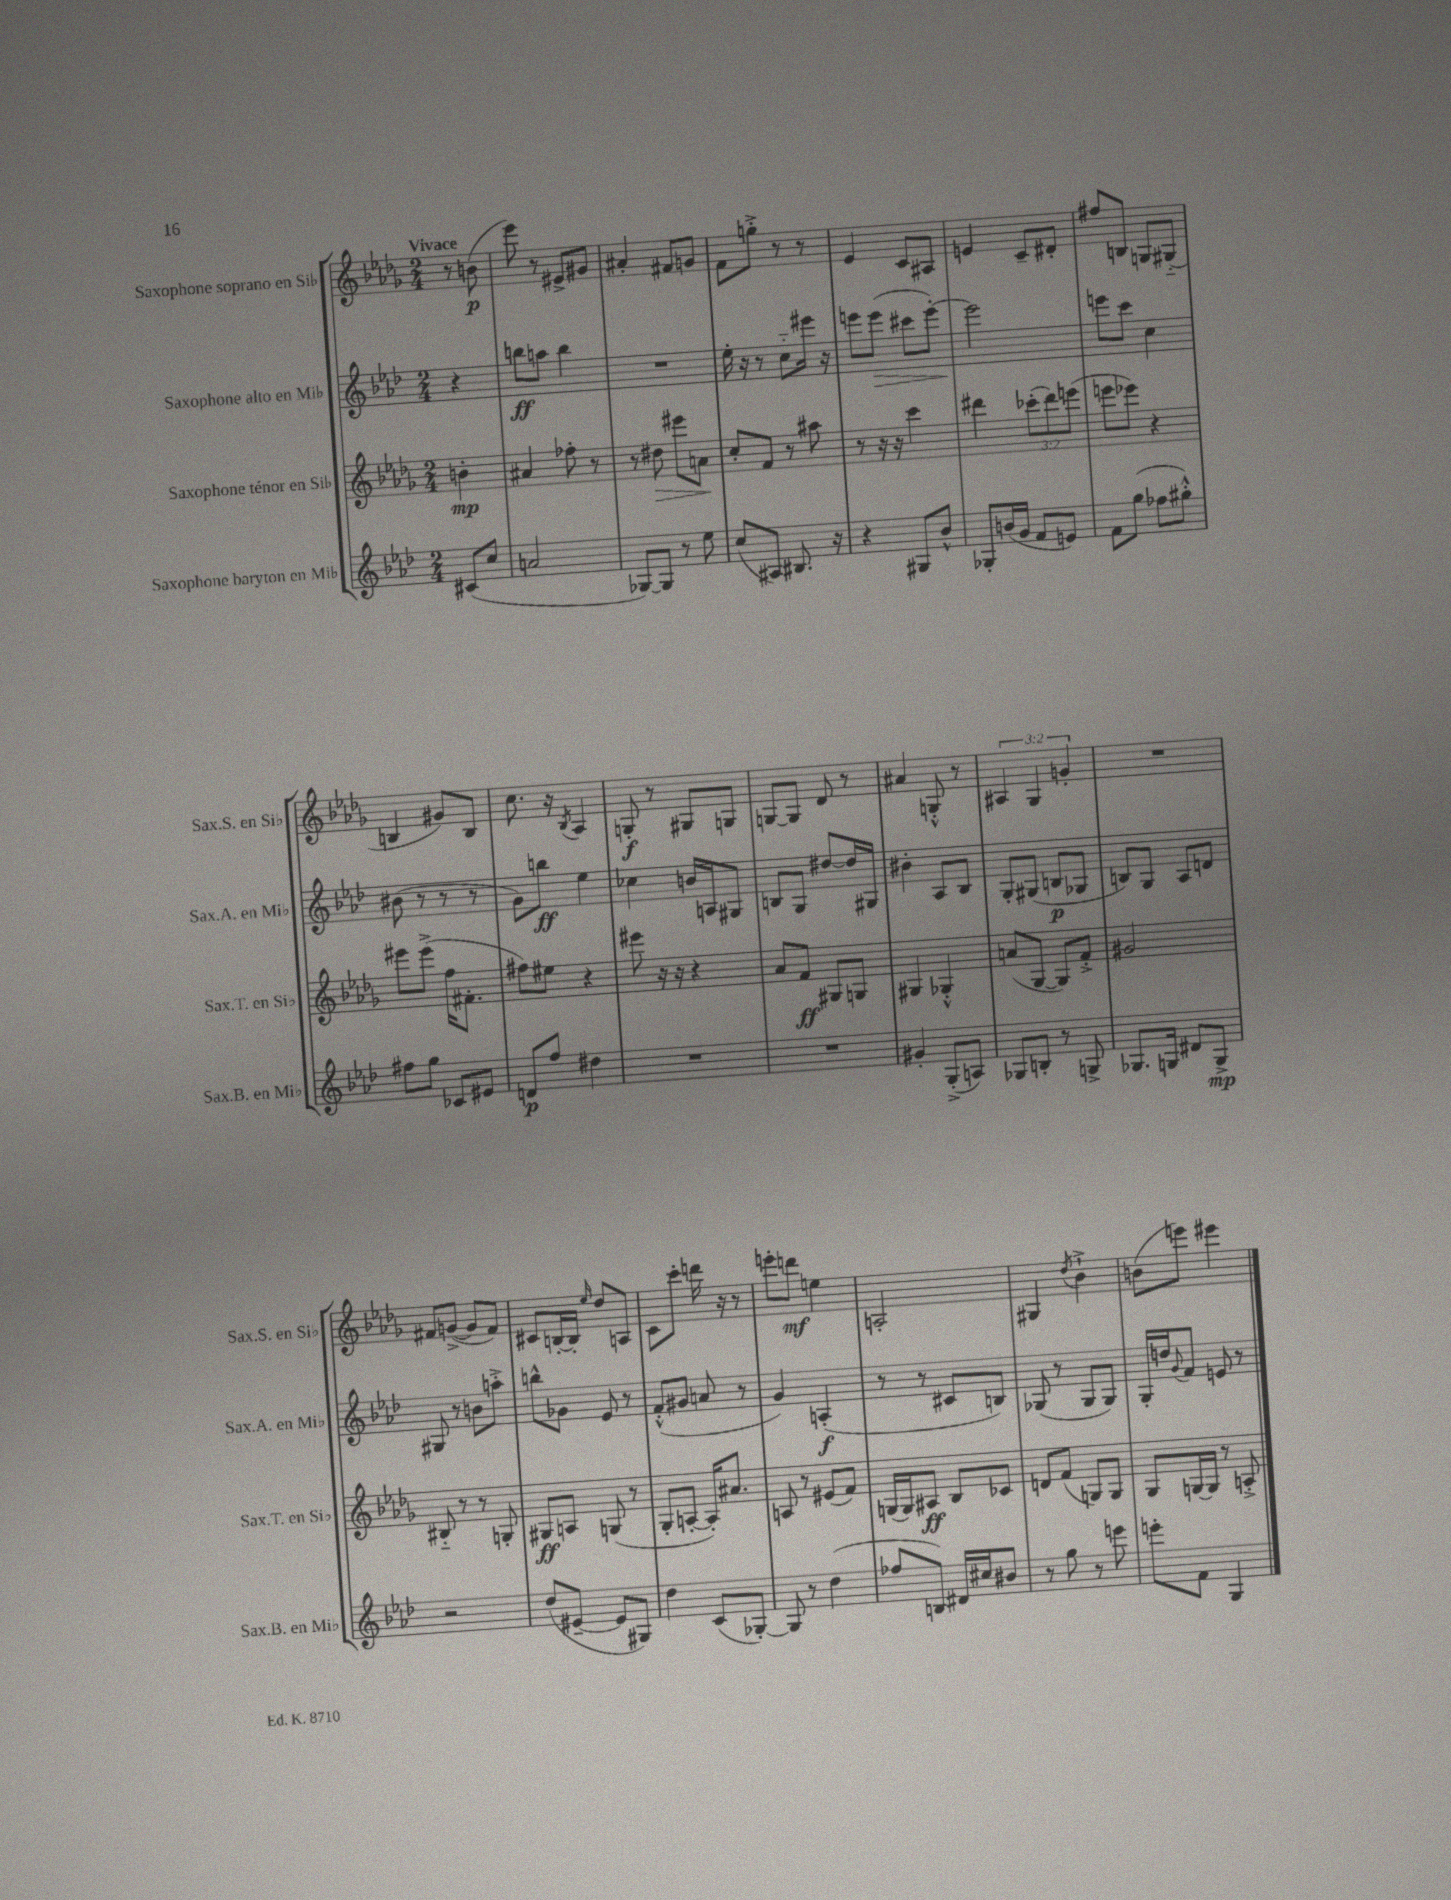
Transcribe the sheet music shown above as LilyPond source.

<<
\new StaffGroup <<
\new Staff = "s0" \with { instrumentName = "Saxophone soprano en Sib" shortInstrumentName = "Sax.S. en Sib" } {
    \clef treble \key des \major \numericTimeSignature \time 2/4 \override Staff.TupletNumber.text = #tuplet-number::calc-fraction-text \partial 4 \tempo "Vivace"
    r8 b'8\p( |
    ees'''8) r8 eis'8-> gis'8 |
    ais'4-. fis'8 g'8 |
    f'8 g''8-.-> r8 r8 |
    ees'4 c'8 ais8 |
    e'4 c'8-- dis'8-. |
    fis''8 b8 g8 gis8-_( |
    b4 gis'8) b8 |
    c''8. r16 \acciaccatura { bes8 } aes4 |
    g8-.\f r8 gis8 g8 |
    g8~ g8 des'8 r8 |
    ais'4 g8-.-^ r8 |
    \tuplet 3/2 { ais4 ges4 g'4-. } |
    R2 |
    fis'8 g'8~->( g'8 fis'8) |
    cis'8 b16~-. b16-. \grace { ees''16 } des''8 a8 |
    c'8 c'''8-. d'''16 r16 r8 |
    e'''8-. d'''8\mf e''4 |
    a2-. |
    gis4 \acciaccatura { des''8 } bes'4-!-> |
    b'8( e'''8) eis'''4 \bar "|." |
}
\new Staff = "s1" \with { instrumentName = "Saxophone alto en Mib" shortInstrumentName = "Sax.A. en Mib" } {
    \clef treble \key aes \major \numericTimeSignature \time 2/4 \partial 4
    r4 |
    b''8\ff a''8 b''4 |
    R2 |
    ees''16-. r16 r8 c''8-_ eis'''16 r16 |
    e'''8 e'''8\>( cis'''8 e'''8~-.) |
    e'''2\! |
    e'''8 c'''8 c''4 |
    bis'8( r8 r8 r8 |
    g'8) b''8\ff ees''4 |
    ces''4 b'16 a16 gis8 |
    b8 g8 dis''8~ dis''16 gis16 |
    bis'4-. aes8 bes8 |
    g8-. gis8( b8\p ges8 |
    b8) g8 aes8 d'8 |
    gis8 r8 b'8 a''8-.-> |
    b''8-^ ges'8 ees'8 r8 |
    f'8-.-^( gis'8 a'8 r8 |
    g'4) a4-.\f( |
    r8 r8 cis'8 b8) |
    ges8( r8 ges8 ges8) |
    g16-. d''16 \appoggiatura { g'8 } f'8 e'8 r8 \bar "|." |
}
\new Staff = "s2" \with { instrumentName = "Saxophone ténor en Sib" shortInstrumentName = "Sax.T. en Sib" } {
    \clef treble \key des \major \numericTimeSignature \time 2/4 \override Staff.TupletNumber.text = #tuplet-number::calc-fraction-text \partial 4
    b'4-.\mp |
    ais'4 fes''8-. r8 |
    r8 dis''8\> eis'''8 a'8\! |
    c''8-. f'8 r8 ais''8 |
    r8 r16 r16 c'''4 |
    dis'''4 \tuplet 3/2 { ces'''8-.( dis'''8) e'''8( } |
    e'''8 ees'''8) r4 |
    eis'''8 eis'''8->( f''16 fis'8.-. |
    fis''8) eis''8 r4 |
    eis'''8 r16 r16 r4 |
    aes'8 f'8\ff gis8 g8 |
    gis4 ges4-.-^ |
    a'8( ges8~ ges8) f'8-.-> |
    gis'2 |
    bis8-_ r8 r8 g8-. |
    gis8\ff a8 g8( r8 |
    ges8-. a8~-. a16-.) ais'8. |
    a8 r8 eis'8( f'8) |
    g16( g16) ais8\ff bes8 ces'8 |
    d'8 f'8( g8) g8 |
    ges8 g16~ g16 r8 a8-.-> \bar "|." |
}
\new Staff = "s3" \with { instrumentName = "Saxophone baryton en Mib" shortInstrumentName = "Sax.B. en Mib" } {
    \clef treble \key aes \major \numericTimeSignature \time 2/4 \partial 4
    cis'8( c''8 |
    a'2 |
    ges8~) ges8 r8 ees''8 |
    c''8( ais8) bis8. r16 |
    r4 gis8 bes'8-^ |
    ges8-. b'16( g'16 f'8 e'8) |
    f'8 g''8( fes''8 gis''8-.-^) |
    fis''8 g''8 ces'8 eis'8 |
    d'8\p f''8 dis''4 |
    R2 |
    R2 |
    gis'4-. g8-.->( a8) |
    ges8 b8-. r8 g8-> |
    ges8. g16 dis'8 g8->\mp |
    r2 |
    des''8( eis'8~-- eis'8 gis8) |
    des''4 c'8( ges8~-.) |
    ges8 r8 des''4( |
    fes''8 b8) dis'16 cis''16 bis'8 |
    r8 g''8 r8 e'''8 |
    e'''8-. f'8 g4 \bar "|." |
}
>>
>>
\layout { \context { \Score \remove "Bar_number_engraver" } }
